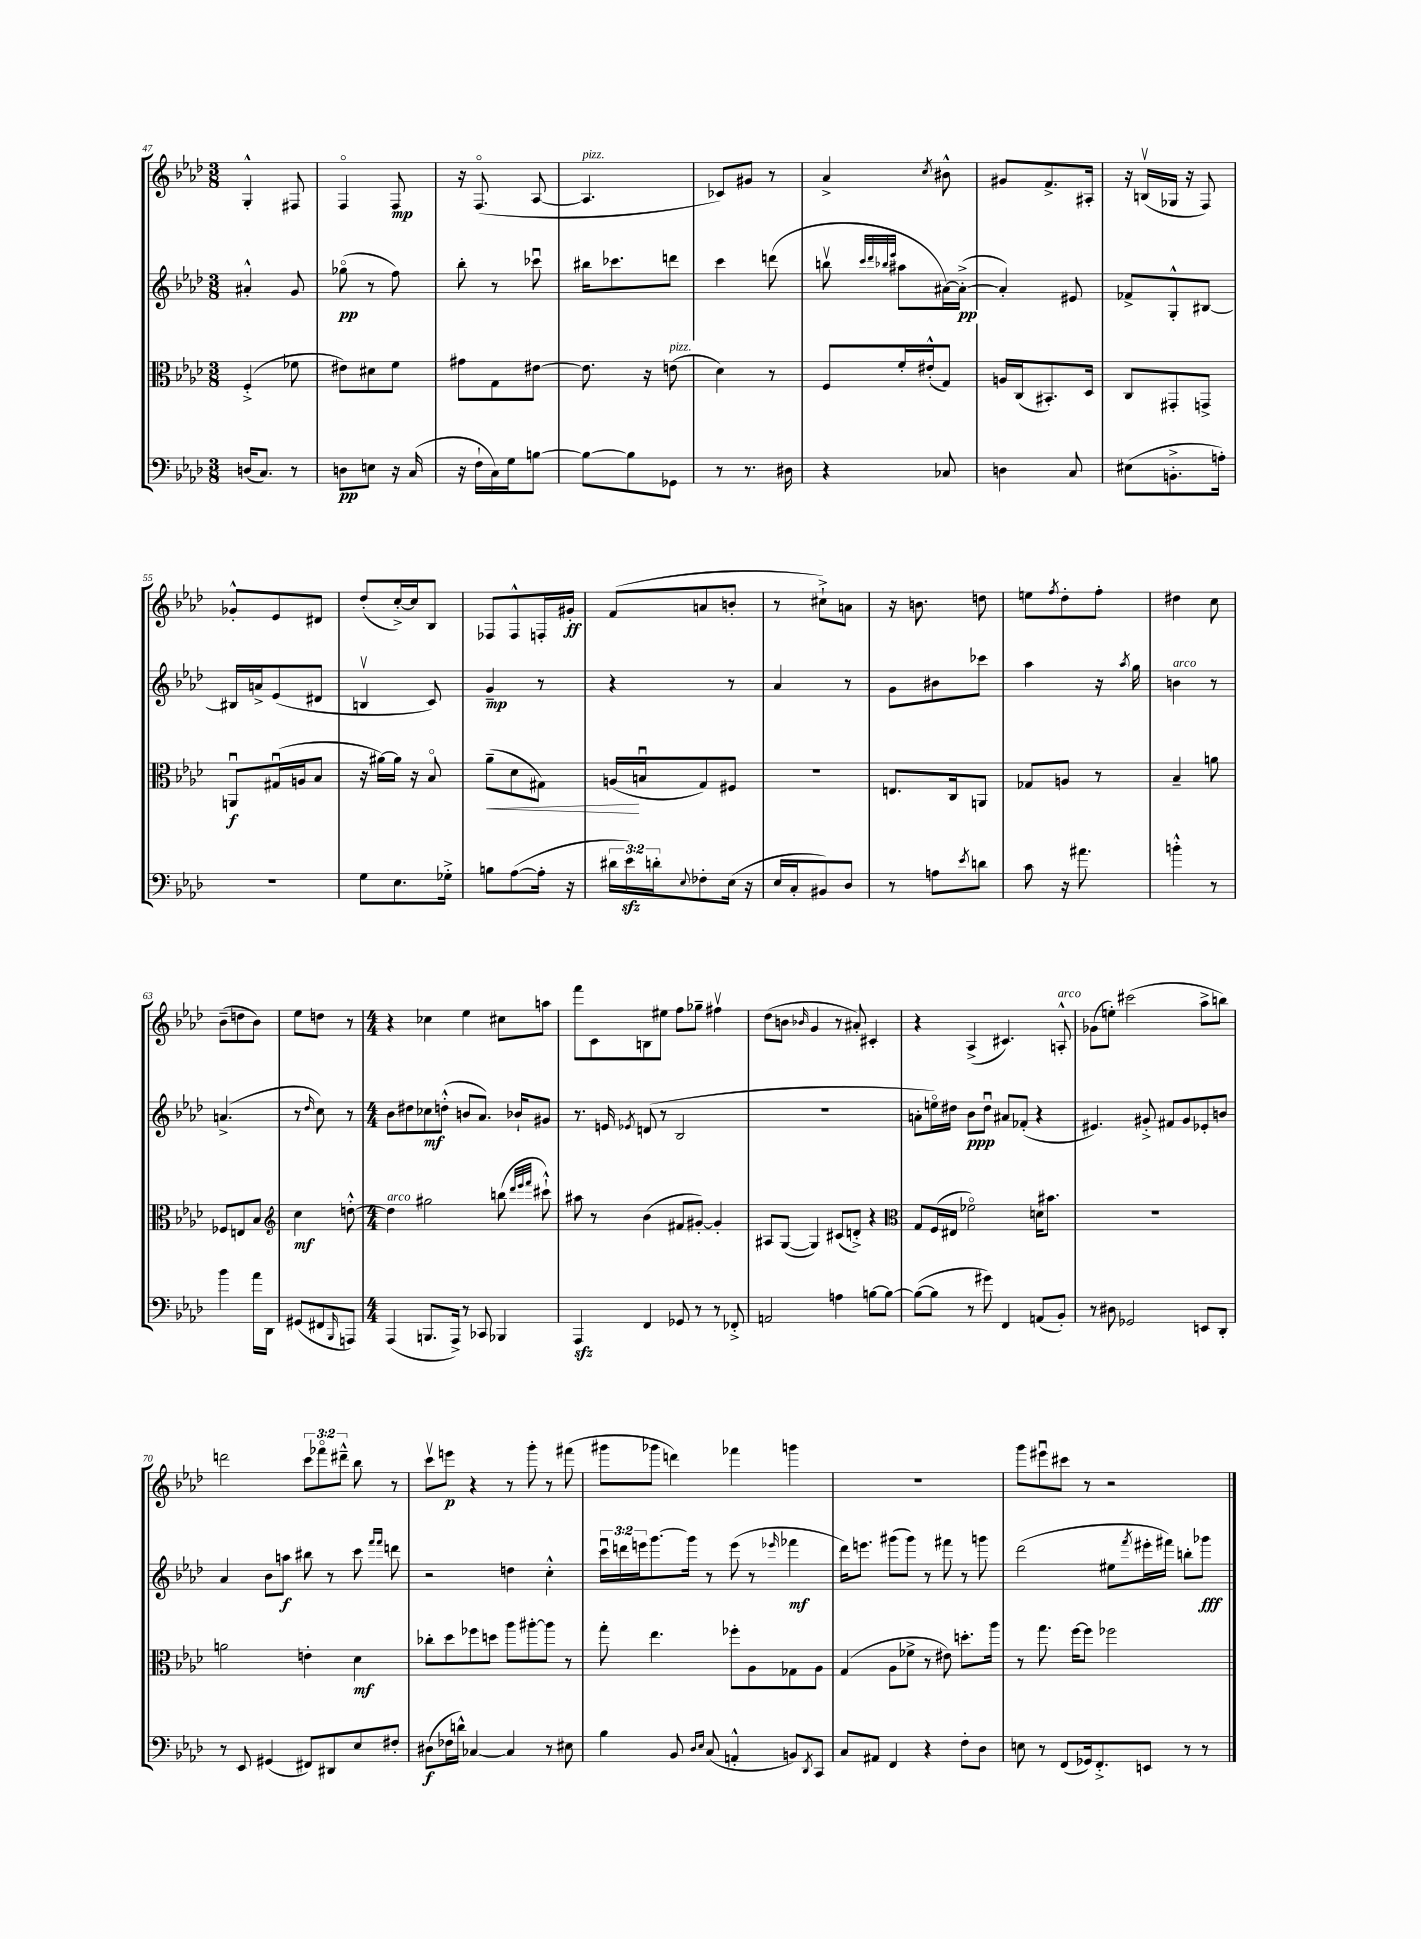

**kern	**kern	**kern	**kern
*staff4	*staff3	*staff2	*staff1
*clefF4	*clefC3	*clefG2	*clefG2
*k[b-e-a-d-]	*k[b-e-a-d-]	*k[b-e-a-d-]	*k[b-e-a-d-]
*M3/8	*M3/8	*M3/8	*M3/8
(16D	(4F'^	4a#'^^	4G'^^
8.C)	.	.	.
8r	8f-	8g	8F#
=	=	=	=
8D	8e#)	(8gg-o	4Fo
8E	8d#	8r	.
16r	8f	8ff)	8F
(16C	.	.	.
=	=	=	=
16r	8g#	8bb-'	16r
16F`	.	.	(8.Fo
16C)	8G	8r	.
16G	.	.	.
[8B	[8e#	8ccc-u	[8A-
=	=	=	=
8B_	8.e#]	16bb#	4.A-]
.	.	8.ccc-	.
8B]	.	.	.
.	16r	.	.
8GG-	(8e	8ddd	.
=	=	=	=
8r	4d-)	4ccc	8c-)
8.r	.	.	8g#
.	8r	(8ddd	8r
16D#	.	.	.
=	=	=	=
4r	8F	8bbv	4a-^
.	.	32qqccc	.
.	.	32qqddd-	.
.	.	32qqbb-	.
.	.	32qqeee-	.
.	16f'	8aa#	.
.	(16e#'^^	.	.
.	.	.	8qcc
8C-	8G)	[16a#)	8b#^^
.	.	(16a#'^_	.
=	=	=	=
4D	16A	4a#'])	8g#
.	(16C	.	.
.	8.BB#')	.	8.f^
8C	.	8e#	.
.	16D-	.	16A#'
=	=	=	=
(8E#	8C	8f-^	16r
.	.	.	(16Bv
8.BB'^	8GG#'	8G'^^	16G-
.	.	.	16r
.	8GG^	[8B#	8F)
16A')	.	.	.
=	=	=	=
4.r	8AAu	16B#]	8g-'^^
.	.	16a^	.
.	(16G#u	(8e-	8e-
.	16A	.	.
.	8B-	8d#	8d#
=	=	=	=
8G	16r	4Bv	(8dd-'
.	[16a#)	.	.
8.E-	16a#]	.	[16cc'^)
.	16r	.	16cc]
.	8B-o	8c)	8B-
16G-'^	.	.	.
=	=	=	=
8B	(8a-~	4g~	8F-
([8A-	8d-	.	8F-^^
16A-']	8G#)	8r	16F'
16r	.	.	16g#'
=	=	=	=
24d#	(16A	4r	(8f
24e-)	.	.	.
.	16Bu	.	.
24d'	.	.	.
8qqE-	.	.	.
8F-'	8G)	.	8a
(16E-	8F#	8r	8b'
16r	.	.	.
=	=	=	=
16E-	4.r	4a-	8r
16C'	.	.	.
8BB#)	.	.	8cc#`^)
8D-	.	8r	8a
=	=	=	=
8r	8.E	8g	16r
.	.	.	8.b
8A	.	8b#	.
.	16C	.	.
8qe-	.	.	.
8d	8AA	8ccc-	8dd
=	=	=	=
8c	8G-	4aa-	8ee
.	.	.	8qff
16r	8A	.	8dd-'
8.a#	.	.	.
.	8r	16r	8ff'
.	.	8qaa-	.
.	.	16gg	.
=	=	=	=
4b'^^	4B-~	4b	4dd#
8r	8a	8r	8cc
=	=	=	=
4b-	8F-	(4.a^	(8b-~
.	8E	.	8dd
16a-	8B-	.	8b-)
16DD-	.	.	.
=	=	=	=
*	*clefG2	*	*
(8GG#	4cc	8r	8ee-
.	.	16qqdd-	.
8FF#	.	8cc)	8dd
16qqBBB-	.	.	.
8AAA)	[8dd'^^	8r	8r
=	=	=	=
*M4/4	*M4/4	*M4/4	*M4/4
(4AAA-	4dd]	8b-	4r
.	.	8dd#	.
8.BBB	2gg#	8cc-	4cc-
.	.	(8dd'^^	.
16AAA-^)	.	.	.
8r	.	8b	4ee-
8CC-	.	8.a-)	.
4BBB-	(8bb	.	8cc#
.	.	16b-`	.
.	32qqddd-	.	.
.	32qqeee-	.	.
.	32qqfff	.	.
.	8ccc#`^^)	8g#	8aa
=	=	=	=
4AAA-	8aa#	8.r	8fff
.	8r	.	8c
.	.	16e	.
.	.	8qe-	.
4FF	(4b-	(8d	8B
.	.	8r	8ee#
8GG-	8f#	2B-	8ff
8r	[8g#')	.	8gg-~
8r	4g#']	.	4ff#v
8FF-'^	.	.	.
=	=	=	=
2AA	8A#	1r	(8dd-
.	([8G	.	8b
.	.	.	16qqb-
.	4G])	.	4g
4A	(8c#	.	8r
.	8d'^)	.	8a#')
[8B	4r	.	4c#'
8B_	.	.	.
=	=	=	=
*	*clefC3	*	*
(8B_	8G	8a'	4r
8B]	(16F	16eeo)	.
.	16E#	16dd#	.
8r	2f-o)	8b-	(4A-^
8g#)	.	8dd#u	.
4FF	.	8a#	4.c#)
.	.	(8f-'	.
(8AA	16d	4r	.
.	8.b#	.	.
8BB-')	.	.	8A'^^
=	=	=	=
8r	1r	4.e#)	(8g-
8D#	.	.	8ee')
2GG-	.	.	(2ccc#
.	.	8g#'^	.
.	.	8f#	.
.	.	8g#	.
8EE	.	8e-'	8aa-^
8DD-'	.	8b	8bb)
=	=	=	=
8r	2a	4a-	2ddd
8EE-	.	.	.
(4GG#	.	8b-	.
.	.	8aa	.
8FF#)	4e'	8bb#	12ccc
.	.	.	12fff-o
8DD#	.	8r	.
.	.	.	12ddd#~^^
8E-	4d-	8ccc	8bb-
.	.	16qqfff	.
.	.	16qqfff	.
8F#'	.	8ddd	8r
=	=	=	=
(8D#	8cc-'	2r	8cccv
16F-	8dd-	.	8eee
16d^^)	.	.	.
[4C-	8ff-	.	4r
.	8dd	.	.
4C-]	8aa-	4dd	8r
.	[8aa#'	.	8ggg'
8r	8aa#]	4cc'^^	8r
8E#	8r	.	(8fff#
=	=	=	=
4B-	8gg'	24cccu	8ggg#
.	.	24ddd	.
.	.	24eee	.
.	4.ee-	[8.ggg	8ggg-
8BB-	.	.	4ddd)
.	.	16ggg]	.
16qqD-	.	.	.
16qqE-	.	.	.
(8C	.	8r	.
4AA'^^	8ff-'	(8eee	4fff-
.	8A-	8r	.
.	.	16qqeee-	.
8BB)	8G-	4fff-	4ggg
8qDD-	.	.	.
8CC	8A-	.	.
=	=	=	=
8C	(4G	16ddd-)	1r
.	.	8.eee	.
8AA#	.	.	.
4FF	8A-	(8ggg#	.
.	8f-^	8ggg#)	.
4r	8r	8r	.
.	8e#)	8fff#	.
8F'	8.dd'	8r	.
8D-	.	8ggg	.
.	16aa-	.	.
=	=	=	=
8E	8r	(2ddd-	8ggg
8r	8.gg	.	8eee#u
(8FF	.	.	8ccc#
.	[16ff	.	.
16GG-)	8ff]	.	8r
8.FF'^	.	.	.
.	2ff-	8ee#	2r
.	.	8qfff	.
8EE	.	16eee#'	.
.	.	16fff#)	.
8r	.	8bb'	.
8r	.	8ggg-	.
==	==	==	==
*-	*-	*-	*-
